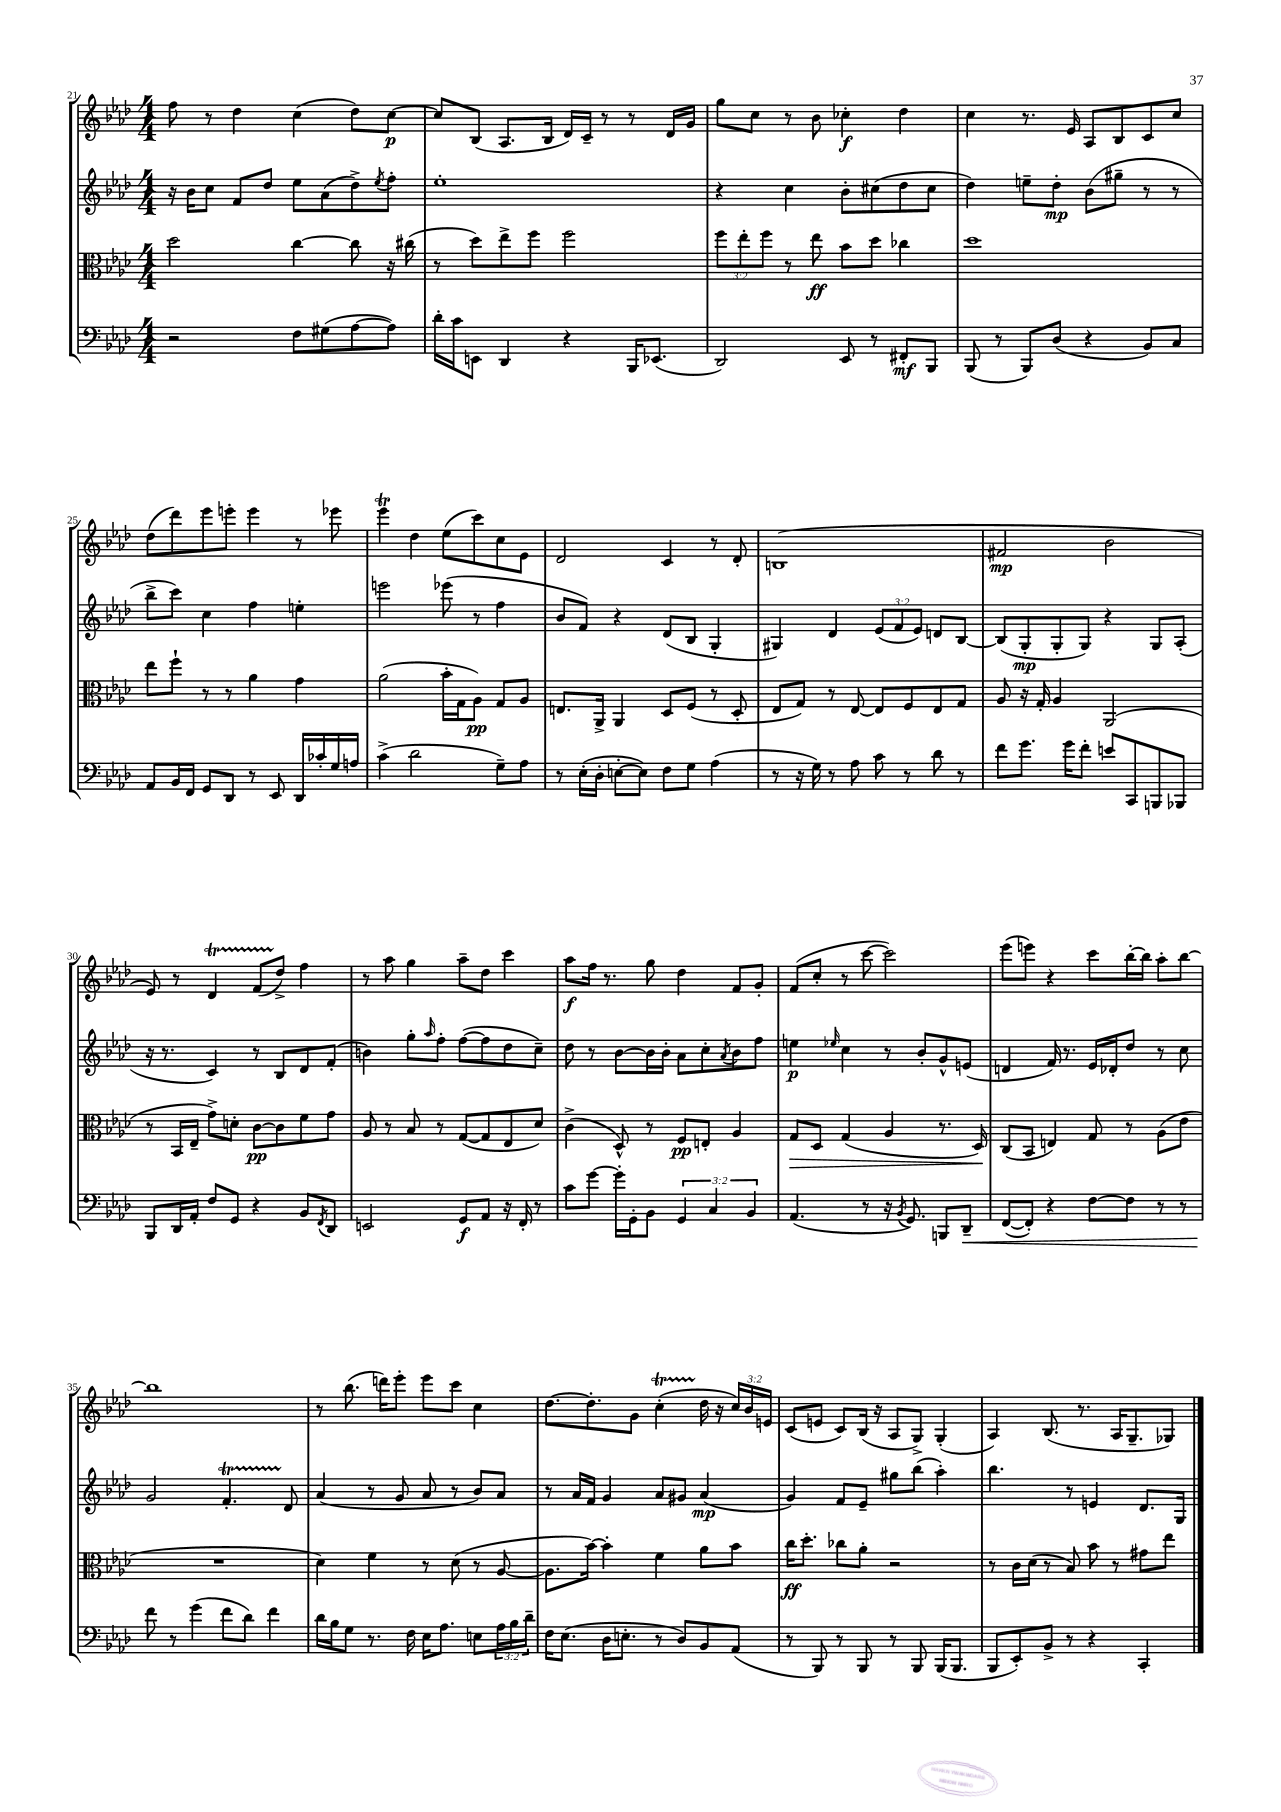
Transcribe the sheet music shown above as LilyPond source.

<<
\new StaffGroup <<
\new Staff = "s0" {
    \clef treble \key aes \major \numericTimeSignature \time 4/4 \override Staff.TupletNumber.text = #tuplet-number::calc-fraction-text
    f''8 r8 des''4 c''4( des''8) c''8~\p |
    c''8 bes8( aes8. bes16 des'16) c'16-- r8 r8 des'16 g'16 |
    g''8 c''8 r8 bes'8 ces''4-.\f des''4 |
    c''4 r8. ees'16 aes8 bes8 c'8 c''8 |
    des''8( des'''8) ees'''8 e'''8-. e'''4 r8 ees'''8 |
    ees'''4\trill des''4 ees''8( c'''8) c''8 ees'8 |
    des'2 c'4 r8 des'8-. |
    b1( |
    fis'2\mp bes'2 |
    ees'8) r8 des'4\startTrillSpan f'8( des''8->\stopTrillSpan) f''4 |
    r8 aes''8 g''4 aes''8-- des''8 c'''4 |
    aes''8\f f''16 r8. g''8 des''4 f'8 g'8-. |
    f'8( c''8-. r8 c'''8~ c'''2) |
    ees'''8( e'''8) r4 c'''8 bes''16~-. bes''16 aes''8-. bes''8~ |
    bes''1 |
    r8 bes''8.( d'''16) ees'''8-. ees'''8 c'''8 c''4 |
    des''8.~ des''8.-. g'8 c''4-.\startTrillSpan( des''16\stopTrillSpan r16 \tuplet 3/2 { c''16) bes'16 e'16 } |
    c'8( e'8 c'8) bes16( r16 aes8 g8->) g4-.( |
    aes4) bes8.( r8. aes16 g8.-- ges8) \bar "|." |
}
\new Staff = "s1" {
    \clef treble \key aes \major \numericTimeSignature \time 4/4 \override Staff.TupletNumber.text = #tuplet-number::calc-fraction-text
    r16 bes'16 c''8 f'8 des''8 ees''8 aes'8( des''8->) \acciaccatura { ees''8 } f''8-. |
    ees''1-. |
    r4 c''4 bes'8-. cis''8( des''8 cis''8 |
    des''4) e''8-- des''8-.\mp bes'8( gis''8-- r8 r8 |
    bes''8-> c'''8) c''4 f''4 e''4-. |
    e'''2 ees'''8( r8 f''4 |
    bes'8 f'8) r4 des'8( bes8 g4-. |
    gis4) des'4 \tuplet 3/2 { ees'8( f'8 ees'8) } d'8 bes8~ |
    bes8( g8-.\mp g8-. g8) r4 g8 aes8-.( |
    r16 r8. c'4) r8 bes8 des'8 f'8-.( |
    b'4) g''8-. \grace { aes''16 } f''8-. f''8~( f''8 des''8 c''8--) |
    des''8 r8 bes'8~ bes'16 bes'16-. aes'8 c''8-. \acciaccatura { aes'8 } bes'8 f''8 |
    e''4\p \grace { ees''16 } c''4 r8 bes'8-. g'8-^ e'8( |
    d'4 f'16) r8. ees'16 des'16-. des''8 r8 c''8 |
    g'2 f'4.-.\startTrillSpan des'8\stopTrillSpan |
    aes'4( r8 g'8 aes'8 r8 bes'8) aes'8 |
    r8 aes'16 f'16 g'4 aes'8 gis'8 aes'4\mp( |
    g'4) f'8 ees'8-- gis''8 bes''8( aes''4-.) |
    bes''4. r8 e'4 des'8. g16 \bar "|." |
}
\new Staff = "s2" {
    \clef alto \key aes \major \numericTimeSignature \time 4/4 \override Staff.TupletNumber.text = #tuplet-number::calc-fraction-text
    des''2 c''4~ c''8 r16 cis''16( |
    r8 des''8) ees''8-> f''8 f''2 |
    \tuplet 3/2 { f''8 ees''8-. f''8 } r8 ees''8\ff bes'8 des''8 ces''4 |
    des''1 |
    ees''8 f''8-! r8 r8 aes'4 g'4 |
    aes'2( bes'16-. g16 aes8\pp) g8 aes8 |
    e8. aes,16-> aes,4 des8 f8( r8 des8-. |
    ees8 g8) r8 ees8~ ees8 f8 ees8 g8 |
    aes8 r16 g16-. aes4 aes,2( |
    r8 bes,16 ees16-- g'8->) d'8-. c'8~\pp c'8 f'8 g'8 |
    aes8 r8 bes8 r8 g8~( g8 ees8 des'8) |
    c'4->( des8-^) r8 f8\pp e8-. aes4 |
    g8\> des8 g4( aes4 r8. des16\!) |
    c8( bes,8 e4) g8 r8 aes8( ees'8 |
    R1 |
    des'4) f'4 r8 des'8( r8 aes8~ |
    aes8. bes'16~) bes'4-. f'4 aes'8 bes'8 |
    c''16\ff des''8.-. ces''8 aes'8-. r2 |
    r8 c'16 des'16( r8 bes8) bes'8 r8 gis'8 ees''8 \bar "|." |
}
\new Staff = "s3" {
    \clef bass \key aes \major \numericTimeSignature \time 4/4 \override Staff.TupletNumber.text = #tuplet-number::calc-fraction-text
    r2 f8 gis8( aes8~ aes8) |
    des'16-. c'16 e,8 des,4 r4 bes,,16 ees,8.( |
    des,2) ees,8 r8 fis,8-.\mf bes,,8 |
    bes,,8( r8 bes,,8) des8( r4 bes,8) c8 |
    aes,8 bes,16 f,16 g,8 des,8 r8 ees,8 des,16 ces'16-. g16 a16 |
    c'4->( des'2 g8--) aes8 |
    r8 ees16-.( des16-. e8~-. e8) f8 g8 aes4( |
    r8 r16 g16) r8 aes8 c'8 r8 des'8 r8 |
    f'8 g'8. g'16 f'8-. e'8 c,8 b,,8 bes,,8 |
    bes,,8 des,16 aes,16-. f8 g,8 r4 bes,8 \acciaccatura { f,8 } des,8 |
    e,2 g,8\f aes,8 r16 f,16-. r8 |
    c'8 g'8~ g'16-. g,16-. bes,8 \tuplet 3/2 { g,4 c4 bes,4 } |
    aes,4.( r8 r16 \acciaccatura { bes,8 } g,8.) b,,8 des,8--\< |
    f,8~( f,8-.) r4 f8~ f8 r8 r8 |
    f'8\! r8 g'4( f'8 des'8) f'4 |
    des'16 bes16 g8 r8. f16 ees16 aes8. e8 \tuplet 3/2 { aes16 bes16 des'16-- } |
    f16 ees8.( des16 e8.-. r8 des8) bes,8 aes,8( |
    r8 bes,,8) r8 bes,,8 r8 bes,,8 bes,,16( bes,,8. |
    bes,,8 ees,8-.) bes,8-> r8 r4 c,4-. \bar "|." |
}
>>
>>
\layout { \context { \Score currentBarNumber = #21 } }
